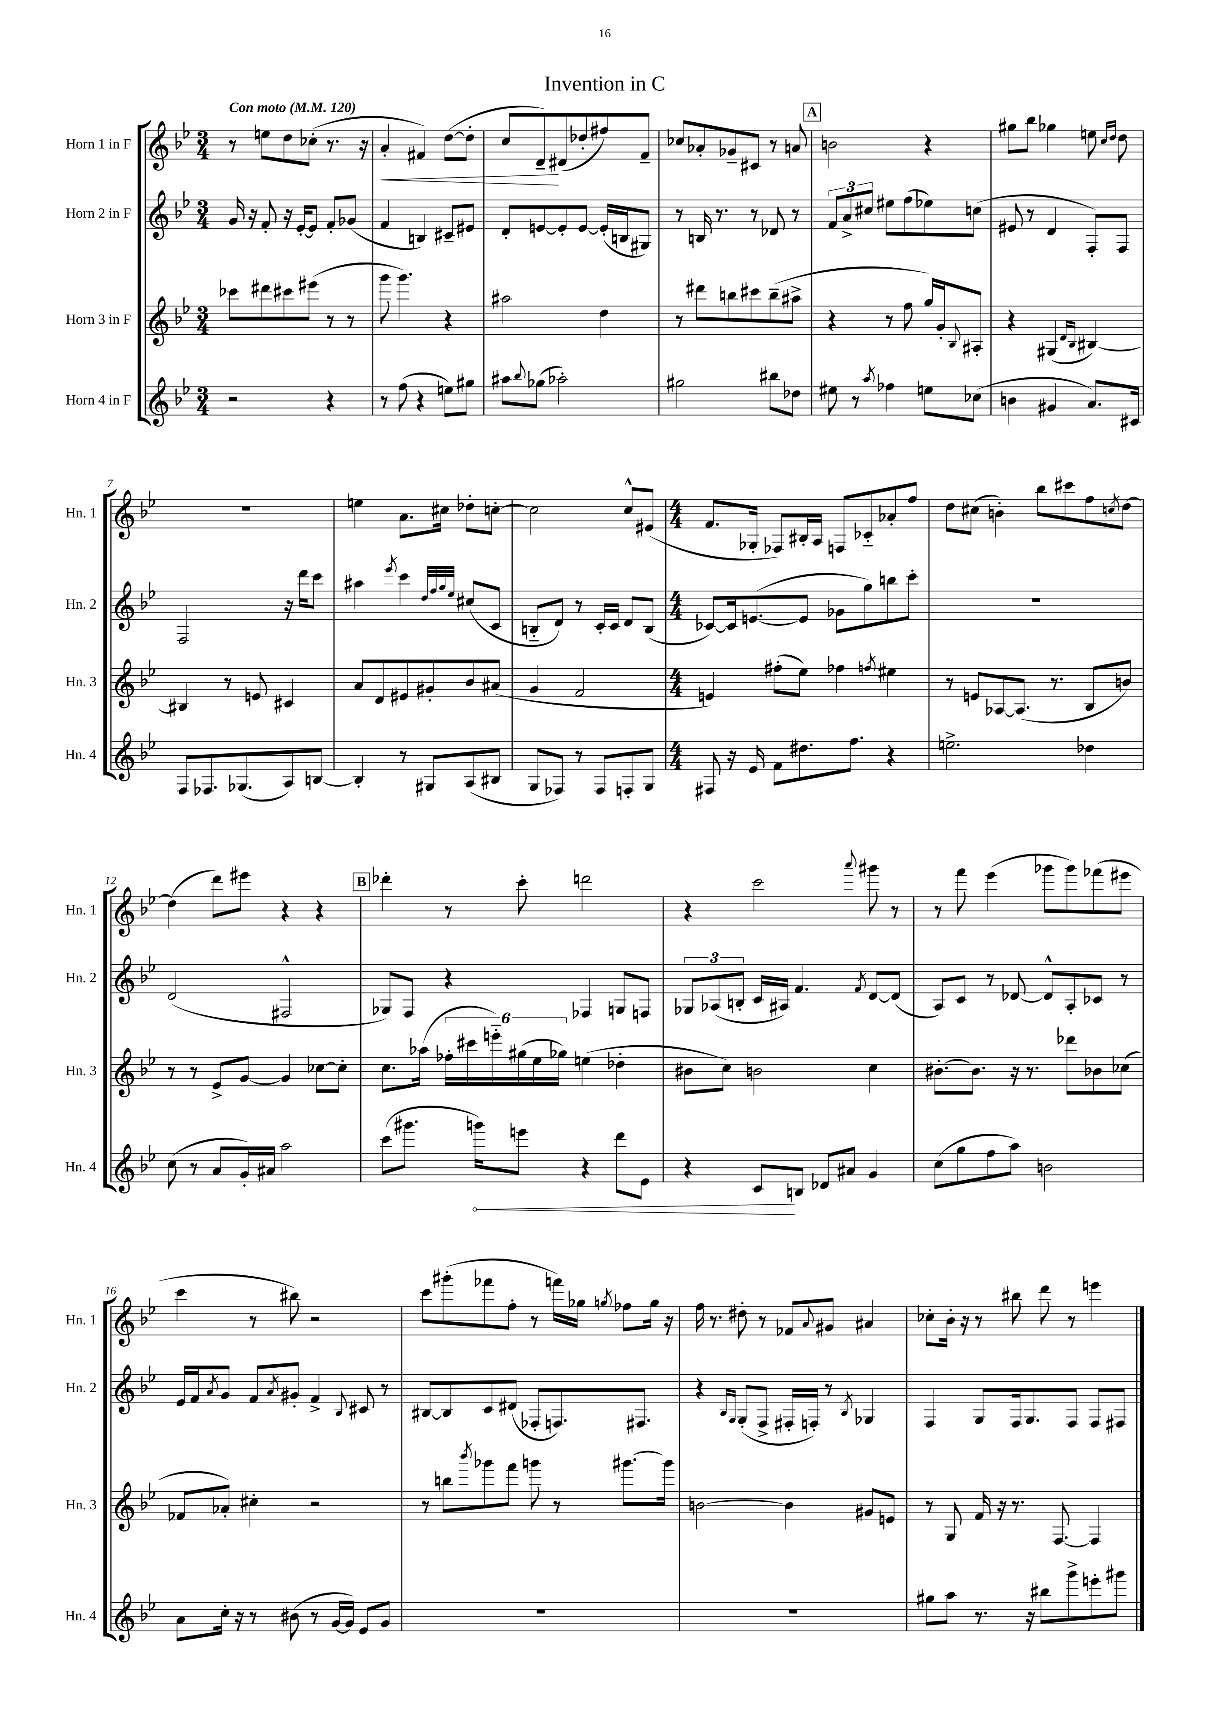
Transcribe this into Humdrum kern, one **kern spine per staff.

**kern	**dynam	**kern	**kern	**kern	**dynam
*part4	*part4	*part3	*part2	*part1	*part1
*staff4	*staff4	*staff3	*staff2	*staff1	*staff1
*I"Horn 4 in F	*	*I"Horn 3 in F	*I"Horn 2 in F	*I"Horn 1 in F	*
*I'Hn. 4	*	*I'Hn. 3	*I'Hn. 2	*I'Hn. 1	*
*clefG2	*	*clefG2	*clefG2	*clefG2	*
*k[b-e-]	*	*k[b-e-]	*k[b-e-]	*k[b-e-]	*
*M3/4	*	*M3/4	*M3/4	*M3/4	*
*MM120	*	*MM120	*MM120	*MM120	*
=1	=1	=1	=1	=1	=1
!	!	!	!	!LO:TX:a:B:t=Con moto	!
2r	.	8ccc-X\L	16g/	8r	.
.	.	.	16r	.	.
.	.	8ddd#X\	8f'/	8een\L	.
.	.	8ccc#X\	16r	8dd\	.
.	.	.	[16e-'/KL	.	.
.	.	(8eee#X\J	8e-/J]	(8cc-X'\J	.
4r	.	8r	8f'/L	8.r	.
.	.	8r	(8g-X/J	.	.
.	.	.	.	16r	.
=2	=2	=2	=2	=2	=2
!	!	!	!	!	!LO:HP:b
8r	.	8ggg\	4f/	4a'/	<
(8ff\	.	4.ggg\)	.	.	.
4r	.	.	4Bn/)	4f#X/)	.
8een\L)	.	4r	8c#X~/L	([8dd\L	.
8gg#X\J	.	.	8e#X/J	8dd'\J]	.
=3	=3	=3	=3	=3	=3
8aa#X\L	.	2aa#X\	8d'/L	8cc/L	.
8qqbb-/	.	.	.	.	.
(8gg-X\J	.	.	[8en/	8d~/)	.
2aa-X'\)	.	.	8e'/]	(8d#X/	[
.	.	.	[8e/J	8dd-X'/	.
.	.	4dd\	(16e'/LL]	8ff#X/)	.
.	.	.	16Bn/J	.	.
.	.	.	8G#X/J)	8f~/J	.
=4	=4	=4	=4	=4	=4
2gg#X\	.	8r	8r	8cc-X/L	.
.	.	8ddd#X\L	16Bn/	8a-X'/	.
.	.	.	8.r	.	.
.	.	8bbn\	.	8g-X~/	.
.	.	8ccc#X\	8r	8c#X/J	.
8bb#X\L	.	(8bb~\	8d-X/	8r	.
8dd-X\J	.	8aa#X^\J	8r	8an/	.
!!LO:REH:place=s1:t=A
=5	=5	=5	=5	=5	=5
8ee#X\	.	4r	12f/L	2bn\	.
.	.	.	12a^/	.	.
8r	.	.	.	.	.
.	.	.	12cc#X/J	.	.
8qaa/	.	.	.	.	.
4ff-X\	.	8r	8ee#X\L	.	.
.	.	8ff\	(8ff\	.	.
8een\L	.	16gg/LL)	8ee-X\)	4r	.
.	.	16g'/J	.	.	.
.	.	8qqB-/	.	.	.
(8cc-X\J	.	8A#X'/J	(8ccn\J	.	.
=6	=6	=6	=6	=6	=6
4bn\	.	4r	8e#X/	8gg#X\L	.
.	.	.	8r	8bb-\J	.
4g#X/	.	(4G#X/	4d/	4gg-X\	.
.	.	16qqd/LL	.	.	.
.	.	16qqB-/JJ	.	.	.
8.a/L)	.	[4B#X/)	8F'/L)	8een\	.
.	.	.	.	16qqcc/LL	.
.	.	.	.	16qqdd/JJ	.
.	.	.	8F/J	8dd\	.
16c#X/Jk	.	.	.	.	.
!!LO:LB:g=z
=7	=7	=7	=7	=7	=7
8F/L	.	4B#X/]	2F/	2.r	.
8.F-X/	.	.	.	.	.
.	.	8r	.	.	.
(8.G-X/	.	.	.	.	.
.	.	8en/	.	.	.
8A/)	.	4c#X/	16r	.	.
.	.	.	16ddd\KL	.	.
[8Bn/J	.	.	8ccc\J	.	.
=8	=8	=8	=8	=8	=8
4B'/]	.	8a/L	4aa#X\	4een\	.
.	.	8d/	.	.	.
.	.	.	8qeee-/	.	.
8r	.	8e#X/	4ccc\	8.a\L	.
8G#X/L	.	8g#X'/	.	.	.
.	.	.	.	16cc#X\Jk	.
.	.	.	32qqdd/LLL	.	.
.	.	.	32qqff/	.	.
.	.	.	32qqgg/	.	.
.	.	.	32qqee-/JJJ	.	.
(8A/	.	8b-/	(8cc#X/L	8dd-X'\L	.
8B#X/J	.	(8a#X/J	8c/J	[8ccn'\J	.
=9	=9	=9	=9	=9	=9
8G/L	.	4g/	8Bn/L	2cc\]	.
8F-X/J)	.	.	8d/J)	.	.
8r	.	2f/	8r	.	.
8F-/L	.	.	16c'/LL	.	.
.	.	.	16c/JJ	.	.
8Fn'/	.	.	8d/L	8cc^^/L	.
8G/J	.	.	(8B/J	(8e#X/J	.
=10	=10	=10	=10	=10	=10
*M4/4	*	*M4/4	*M4/4	*M4/4	*
8F#X/	.	4en/)	[8c-X/L)	8.f/L	.
16r	.	.	16c-/k]	.	.
16e-/	.	.	([8.en/	16G-X'/Jk	.
8f\L	.	(8ff#X'\L	.	8F-X/L)	.
8.dd#X\	.	8ee-\J)	8e/J]	16B#X'/L	.
.	.	.	.	16A/JJ	.
.	.	4ff-X\	8g-X\L	8Fn/L	.
8.ff\J	.	.	.	.	.
.	.	.	8gg\)	8c-X/	.
.	.	8qffn/	.	.	.
4r	.	4ee#X\	8bbn\	8a-X'/	.
.	.	.	8ccc'\J	8ff/J	.
=11	=11	=11	=11	=11	=11
2.een^\	.	8r	1r	8dd\L	.
.	.	8en/L	.	(8cc#X\J	.
.	.	[8A-X/	.	4bn'\)	.
.	.	(8.A-/J]	.	.	.
.	.	.	.	8bb-\L	.
.	.	8.r	.	.	.
.	.	.	.	8ccc#X\	.
4dd-X\	.	8B-/L	.	8ff\	.
.	.	.	.	8qccn/	.
.	.	8bn/J)	.	[8dd\J	.
!!LO:LB:g=z
=12	=12	=12	=12	=12	=12
(8cc\	.	8r	(2d/	(4dd\]	.
8r	.	8r	.	.	.
8a/L	.	8e-^/L	.	8ddd\L)	.
16g'/L)	.	[8g/J	.	8eee#X\J	.
16a#X/JJ	.	.	.	.	.
2aa\	.	4g/]	2F#X^^/	4r	.
.	.	[8cc-X\L	.	4r	.
.	.	8cc-'\J]	.	.	.
!!LO:REH:place=s1:t=B
=13	=13	=13	=13	=13	=13
(8ccc\L	.	8.cc\L	8G-X/L)	4ddd-X'\	.
8.ggg#X\J	.	.	8F/J	.	.
.	.	(16aa-X\Jk	.	.	.
.	.	24ff-X'\LL	4r	8r	.
.	.	24ccc#X\	.	.	.
!	!LO:HP:b	!	!	!	!
16gggn\KL)	<	.	.	.	.
.	.	24eeen\)	.	.	.
8eeen\J	.	(24gg#X\	.	8ccc'\	.
.	.	24ee-\	.	.	.
.	.	24gg-X\JJ)	.	.	.
4r	.	(4een\	4F-X/	2dddn\	.
8ddd\L	.	4dd-X'\	8Gn/L	.	.
8e-\J	.	.	8Fn/J	.	.
=14	=14	=14	=14	=14	=14
4r	.	8b#X\L	12G-X/L	4r	.
.	.	.	(12A-X/	.	.
.	.	8cc\J)	.	.	.
.	.	.	12Bn'/J	.	.
8c/L	.	2bn\	16c/LL	2ccc\	.
.	.	.	16A#X/JJ)	.	.
8Bn/J	[	.	4.f/	.	.
8d-X/L	.	.	.	.	.
8a#X/J	.	.	.	.	.
.	.	.	8qf/	8qqaaa/	.
4g/	.	4cc\	[8d/L	8ggg#X\	.
.	.	.	(8d/J]	8r	.
=15	=15	=15	=15	=15	=15
(8cc\L	.	[8.b#X'\L	8A/L)	8r	.
8gg\	.	.	8c/J	8fff\	.
.	.	8.b#\J]	.	.	.
8ff\	.	.	8r	(4eee-\	.
8aa\J)	.	16r	[8d-X/	.	.
.	.	8.r	.	.	.
2bn\	.	.	8d-^^/L]	8ggg-X\L	.
.	.	8ddd-X\L	8A'/	8ggg-\)	.
.	.	8b-X\	8c-X/J	(8fff-X\	.
.	.	(8cc-X\J	8r	8eee#X\J	.
!!LO:LB:g=z
=16	=16	=16	=16	=16	=16
8a\L	.	8f-X/L	16e-/LL	4ccc\	.
.	.	.	16f/J	.	.
.	.	.	8qa/	.	.
16cc'\Jk	.	8a-X'/J)	8g/J	.	.
16r	.	.	.	.	.
8r	.	4cc#X'\	8f/L	8r	.
.	.	.	8qa/	.	.
(8b#X\	.	.	8g#X'/J	8bb#X\)	.
8r	.	2r	4f^/	2r	.
[16g/LL	.	.	.	.	.
16g/JJ])	.	.	.	.	.
.	.	.	8qqB-/	.	.
8e-/L	.	.	8c#X/	.	.
8g/J	.	.	8r	.	.
=17	=17	=17	=17	=17	=17
1r	.	8r	[8B#X/L	8ccc\L	.
.	.	8bbn\L	8B#/]	(8ggg#X'\	.
.	.	8qbbb-/	.	.	.
.	.	8ggg-X\	8c/	8fff-X\	.
.	.	8fff\J	(8d#X/J	8ff'\J	.
.	.	8gggn\	8F-X'/L	8r	.
.	.	8r	8.Fn/)	16fffn\LL)	.
.	.	.	.	16gg-X\JJ	.
.	.	.	.	8qggn/	.
.	.	[8.ggg#X\L	.	8ff-X\L	.
.	.	.	8.F#X/J	.	.
.	.	.	.	16gg\Jk	.
.	.	16ggg#\Jk]	.	16r	.
=18	=18	=18	=18	=18	=18
1r	.	[2bn\	4r	16ff\	.
.	.	.	.	8.r	.
.	.	.	16qqB-/LL	.	.
.	.	.	16qqG/JJ	.	.
.	.	.	(8G'/L	8dd#X'\	.
.	.	.	8F^/J	8r	.
.	.	4b\]	16F#X'/LL	8f-X/L	.
.	.	.	16Fn'/JJ)	.	.
.	.	.	.	8qqa/	.
.	.	.	8r	8g#X/J	.
.	.	.	8qB-/	.	.
.	.	8g#X/L	4G-X/	4a#X/	.
.	.	8en/J	.	.	.
=19	=19	=19	=19	=19	=19
8gg#X\L	.	8r	4F/	8cc-X'\L	.
8aa\J	.	8G/	.	16b-'\Jk	.
.	.	.	.	16r	.
8.r	.	16f/	8G/L	8r	.
.	.	16r	.	.	.
.	.	8.r	16F/k	8bb#X\	.
16r	.	.	8.G/	.	.
8bb#X\L	.	.	.	8ddd\	.
.	.	[8.F/	.	.	.
8ggg^\	.	.	8F/J	8r	.
8eeen'\	.	4F/]	8F/L	4eeen\	.
8ggg#X\J	.	.	8F#X/J	.	.
==	==	==	==	==	==
*-	*-	*-	*-	*-	*-
